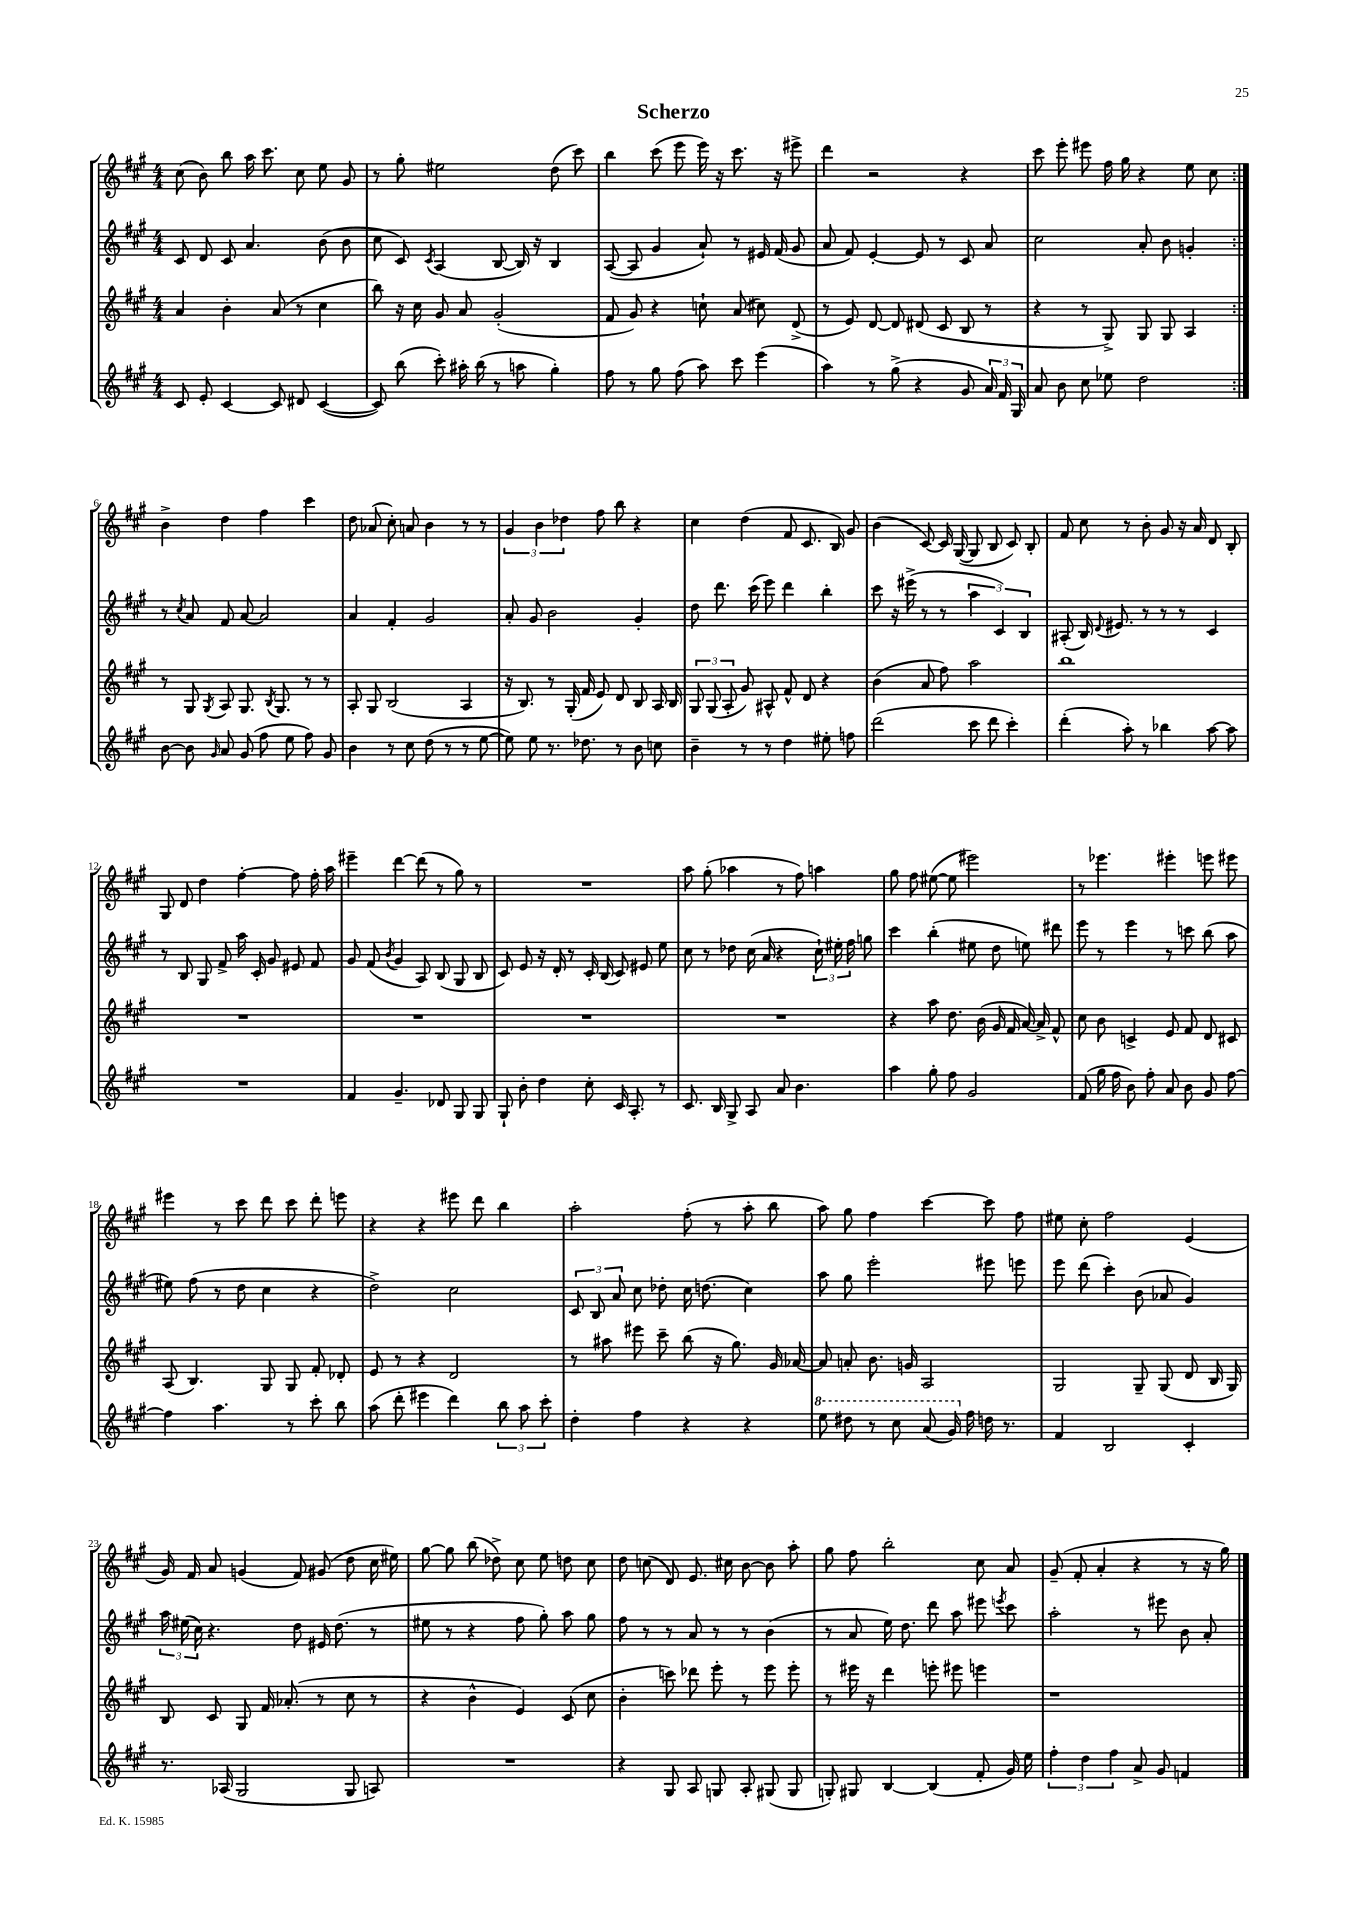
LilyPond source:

\header { title = "Scherzo" }
<<
\new StaffGroup <<
\new Staff = "s0" {
    \clef treble \key a \major \numericTimeSignature \time 4/4
    \autoBeamOff \repeat volta 2 { cis''8( b'8) b''8 a''16 cis'''8. cis''8 e''8 gis'8 |
    r8 gis''8-. eis''2 d''8( cis'''8) |
    b''4 cis'''8( e'''8 e'''16) r16 cis'''8. r16 eis'''8-> |
    d'''4 r2 r4 |
    cis'''8 e'''8-. eis'''8 fis''16 gis''16 r4 e''8 cis''8 | }
    b'4-> d''4 fis''4 cis'''4 |
    d''8 aes'8( cis''8-.) a'8 b'4 r8 r8 |
    \tuplet 3/2 { gis'4 b'4 des''4 } fis''8 b''8 r4 |
    cis''4 d''4( fis'8 cis'8. b16) gis'8 |
    b'4( cis'8~) cis'16 gis16~( gis8 b8 cis'8) b8-. |
    fis'8 cis''8 r8 b'8-. gis'8 r16 a'16 d'8 b8-. |
    gis8 d'8 d''4 fis''4~-. fis''8 fis''16-. a''16 |
    eis'''4-- d'''4~ d'''8( r8 gis''8) r8 |
    R1 |
    a''8 gis''8-.( aes''4 r8 fis''8) a''4 |
    gis''8 fis''8 eis''8~( eis''8 eis'''2) |
    r8 ees'''4. eis'''4-. e'''8 eis'''8 |
    eis'''4 r8 cis'''8 d'''8 cis'''8 d'''8-. e'''8 |
    r4 r4 eis'''8 d'''8 b''4 |
    a''2-. fis''8-.( r8 a''8-. b''8 |
    a''8) gis''8 fis''4 cis'''4~ cis'''8 fis''8 |
    eis''8 cis''8-. fis''2 e'4( |
    gis'16) fis'16 a'8 g'4( fis'8) gis'8( d''8 cis''16 eis''16) |
    gis''8~ gis''8 b''8( des''8->) cis''8 e''8 d''8 cis''8 |
    d''8 c''8( d'8) e'8. cis''16 b'8~ b'8 a''8-. |
    gis''8 fis''8 b''2-. cis''8 a'8 |
    gis'8--( fis'8-. a'4-. r4 r8 r16 gis''16) \bar "|." |
}
\new Staff = "s1" {
    \clef treble \key a \major \numericTimeSignature \time 4/4
    \autoBeamOff \repeat volta 2 { cis'8 d'8 cis'8 a'4. b'8( b'8 |
    cis''8 cis'8) \acciaccatura { cis'8 } a4( b8~ b16) r16 b4 |
    a8~( a8 gis'4 a'8-!) r8 eis'16 fis'16( gis'8 |
    a'8 fis'8) e'4~-. e'8 r8 cis'8 a'8 |
    cis''2 a'8-. b'8 g'4-. | }
    r8 \acciaccatura { cis''8 } a'8 fis'8 a'8~ a'2 |
    a'4 fis'4-. gis'2 |
    a'8-. gis'8 b'2 gis'4-. |
    d''8 d'''8. cis'''16( e'''8) d'''4 b''4-. |
    cis'''8 r16 eis'''16->( r8 r8 \tuplet 3/2 { a''4 cis'4) b4 } |
    ais8-.( b16) \appoggiatura { d'8 } eis'8. r8 r8 r8 cis'4 |
    r8 b8 gis8 fis'8-> a''16 cis'16-. gis'8 eis'8 fis'8 |
    gis'8 fis'8( \acciaccatura { b'8 } gis'4 a8) b8( gis8 b8 |
    cis'8) e'8 r16 d'16-. r8 cis'16-. b16( cis'8) eis'8 e''8 |
    cis''8 r8 des''8 cis''16( a'16 r4 \tuplet 3/2 { cis''16-!) eis''16-. fis''16 } g''8 |
    cis'''4 b''4-.( eis''8 d''8 e''8) dis'''8 |
    e'''8 r8 e'''4 r8 c'''8 b''8( a''8 |
    eis''8) fis''8( r8 d''8 cis''4 r4 |
    d''2->) cis''2 |
    \tuplet 3/2 { cis'8 b8 a'8 } cis''8 des''8-. cis''16 d''8.( cis''4) |
    a''8 gis''8 e'''2-. eis'''8 e'''8 |
    e'''8 d'''8( cis'''4-.) b'8( aes'8 gis'4) |
    \tuplet 3/2 { a''16 eis''16( cis''16) } r4. d''8 eis'16 d''8.( r8 |
    eis''8 r8 r4 fis''8 gis''8-.) a''8 gis''8 |
    fis''8 r8 r8 a'8 r8 r8 b'4( |
    r8 a'8 e''16) d''8. d'''8 a''8 eis'''8 \acciaccatura { e'''8 } cis'''8 |
    a''2-. r8 eis'''8 b'8 a'8-. \bar "|." |
}
\new Staff = "s2" {
    \clef treble \key a \major \numericTimeSignature \time 4/4
    \autoBeamOff \repeat volta 2 { a'4 b'4-. a'8( r8 cis''4 |
    b''8) r16 cis''16 gis'8 a'8 gis'2-.( |
    fis'8 gis'8) r4 c''8-! a'8( cis''8) d'8->( |
    r8 e'8) d'8~ d'8 dis'8( cis'8 b8 r8 |
    r4 r8 gis8->) gis8 gis8 a4 | }
    r8 gis8 \acciaccatura { gis8 } a8 gis8. \acciaccatura { b8 } gis8. r8 r8 |
    a8-. gis8 b2( a4 |
    r16 b8.) r8 gis16-.( fis'16 e'8) d'8 b8 a16 b16 |
    \tuplet 3/2 { gis8 gis8( a8-. } gis'8) ais8-^ fis'8-^ d'8 r4 |
    b'4( a'8 fis''8) a''2 |
    b''1 |
    R1 |
    R1 |
    R1 |
    R1 |
    r4 a''8 d''8. b'16( gis'16 fis'16 a'16~) a'16-> fis'8-^ |
    cis''8 b'8 c'4-> e'8 fis'8 d'8 cis'8 |
    a8( b4.) gis8 gis8 fis'8-. des'8-. |
    e'8 r8 r4 d'2 |
    r8 ais''8 eis'''8 cis'''8-- b''8( r16 gis''8.) gis'16 aes'16~ |
    aes'8 a'8-. b'8. g'16 a2 |
    gis2 gis8-- gis8( d'8 b16 gis16) |
    b8 cis'8 gis8 fis'16 aes'8.-.( r8 cis''8 r8 |
    r4 b'4-^ e'4) cis'8( cis''8 |
    b'4-. c'''8) des'''8 e'''8-. r8 e'''8 e'''8-. |
    r8 eis'''16 r16 d'''4 e'''8-. eis'''8 e'''4 |
    r1 \bar "|." |
}
\new Staff = "s3" {
    \clef treble \key a \major \numericTimeSignature \time 4/4
    \autoBeamOff \repeat volta 2 { cis'8 e'8-. cis'4~ cis'8 dis'8 cis'4~( |
    cis'8) b''8( cis'''8-.) ais''16-. b''16( r8 a''8 gis''4-.) |
    fis''8 r8 gis''8 fis''8( a''8) cis'''8 e'''4( |
    a''4) r8 gis''8->( r4 gis'8 \tuplet 3/2 { a'16) fis'16 gis16 } |
    a'8 b'8 cis''8 ees''8 d''2 | }
    b'8~ b'8 \grace { gis'16 } a'8 gis'8( fis''8 e''8 fis''8) gis'8 |
    b'4 r8 cis''8 d''8( r8 r8 e''8~ |
    e''8) e''8 r8. des''8. r8 b'8 c''8 |
    b'4-- r8 r8 d''4 eis''8-. f''8 |
    d'''2( cis'''8 d'''8 cis'''4-.) |
    d'''4-.( a''8-.) r8 bes''4 a''8~ a''8 |
    R1 |
    fis'4 gis'4.-- des'8 gis8 gis8 |
    gis8-! b'8-. d''4 cis''8-. cis'16 a8.-. r8 |
    cis'8. b16 gis8-> a8 a'8 b'4. |
    a''4 gis''8-. fis''8 gis'2 |
    fis'8( gis''16 fis''16 b'8) fis''8-. a'8 b'8 gis'8 fis''8~ |
    fis''4 a''4. r8 cis'''8-. b''8 |
    a''8( d'''8-. eis'''4 d'''4) \tuplet 3/2 { b''8 a''8 cis'''8-. } |
    d''4-. fis''4 r4 r4 |
    \ottava #1 e'''8 dis'''8 r8 cis'''8 a''8( gis''16) \ottava #0 fis''16 d''!16 r8. |
    fis'4 b2 cis'4-. |
    r8. aes16( gis2 gis8 a8) |
    R1 |
    r4 gis8 a8 g8 a8-. gis8( gis8 |
    g8-.) gis8 b4~ b4( fis'8-. gis'16) e''16 |
    \tuplet 3/2 { fis''4-. d''4 fis''4 } a'8-> gis'8 f'4 \bar "|." |
}
>>
>>
